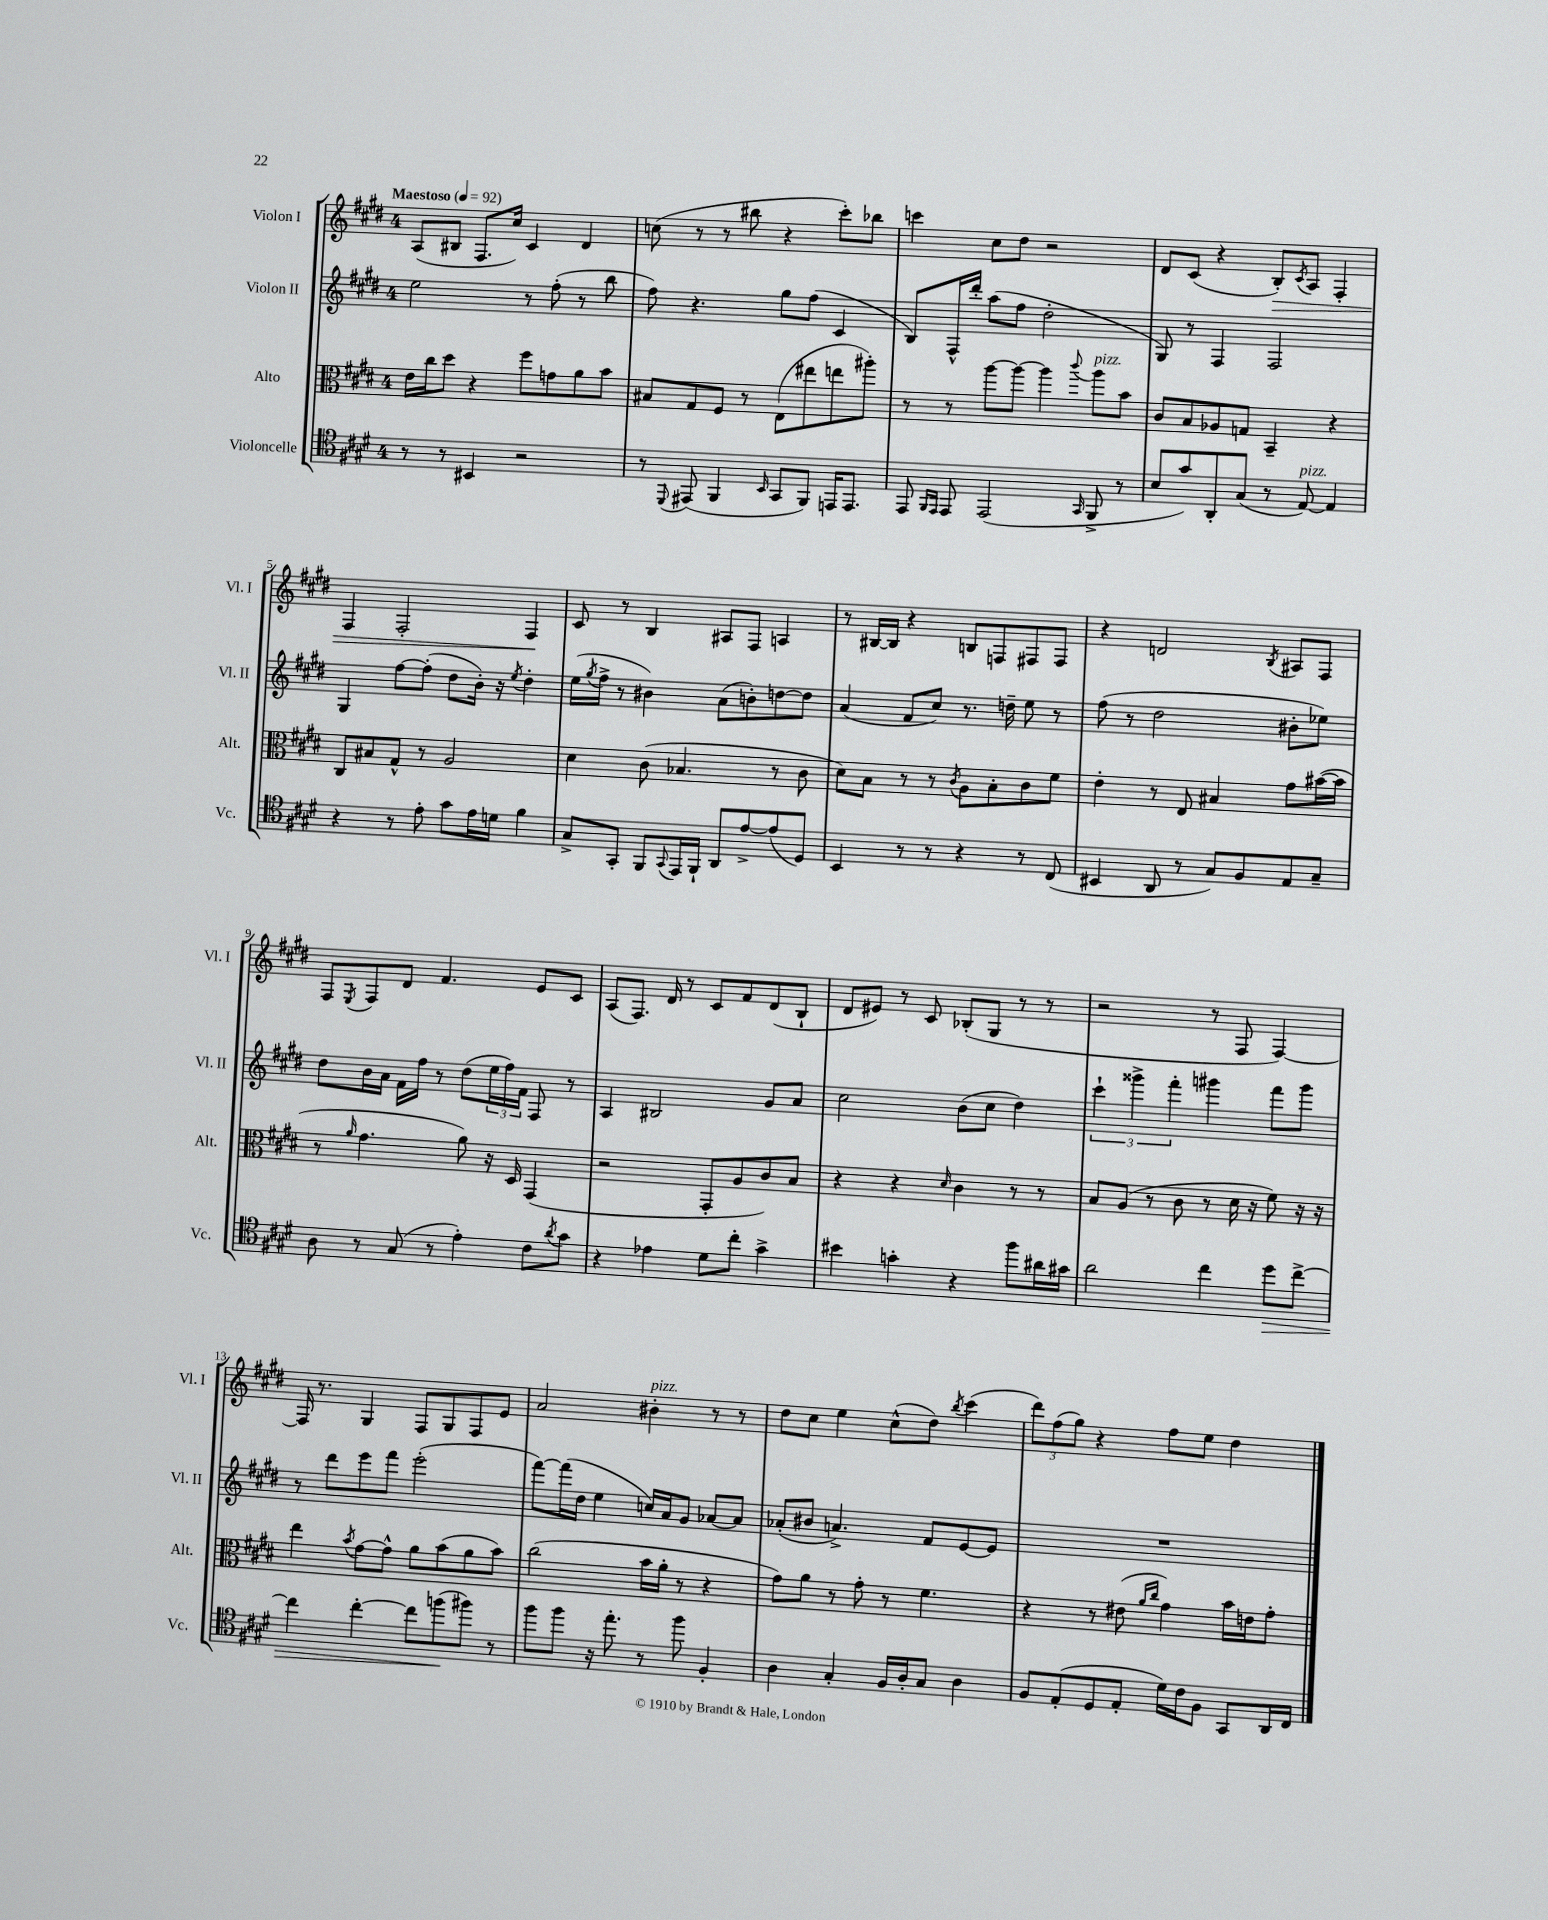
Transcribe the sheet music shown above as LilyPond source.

<<
\new StaffGroup <<
\new Staff = "s0" \with { instrumentName = "Violon I" shortInstrumentName = "Vl. I" } {
    \clef treble \key e \major \once \override Staff.TimeSignature.style = #'single-digit \time 4/4 \tempo "Maestoso" 4 = 92
    a8( bis8 fis8. cis''16) cis'4 dis'4 |
    c''8( r8 r8 bis''8 r4 cis'''8-.) bes''8 |
    c'''4 cis''8 dis''8 r2 |
    dis'8 cis'8( r4 b8-.\>) \acciaccatura { cis'8 } a8 fis4-. |
    fis4 fis2-. fis4\! |
    cis'8 r8 b4 ais8 fis8 a4 |
    r8 bis16~ bis16 r4 b8 f8 fis8 fis8 |
    r4 d'2 \acciaccatura { b8 } ais8 fis8 |
    fis8 \acciaccatura { e8 } fis8 dis'8 fis'4. e'8 cis'8 |
    a8( fis8.) dis'16 r8 cis'8 fis'8 dis'8( b8-! |
    dis'8 eis'8) r8 cis'8 bes8-.( gis8 r8 r8 |
    r2 r8 fis8 fis4~) |
    fis16 r8. gis4 fis8 gis8 fis8 e'8 |
    a'2 bis'4-.^\markup { \italic "pizz." } r8 r8 |
    dis''8 cis''8 e''4 cis''8-^( dis''8) \acciaccatura { b''8 } cis'''4( |
    \tuplet 3/2 { dis'''8) fis''8( gis''8) } r4 fis''8 e''8 dis''4 \bar "|." |
}
\new Staff = "s1" \with { instrumentName = "Violon II" shortInstrumentName = "Vl. II" } {
    \clef treble \key e \major \once \override Staff.TimeSignature.style = #'single-digit \time 4/4
    e''2 r8 fis''8-.( r8 b''8 |
    fis''8) r4. gis''8 fis''8( cis'4 |
    b8) fis16-^ dis'''16-. a''8( fis''8 dis''2-. |
    gis8) r8 fis4 fis2 |
    gis4 fis''8~ fis''8-.( dis''8 b'16-.) r16 \acciaccatura { e''8 } dis''4-. |
    e''16( \acciaccatura { gis''8 } fis''16-> r8 bis'4) a'8( b'8-.) d''8~ d''8 |
    a'4( fis'8 cis''8) r8. d''16-- e''8 r8 |
    fis''8( r8 dis''2 bis'8-. ees''8) |
    dis''8 b'16 a'16 fis'16 fis''16 r8 dis''8( \tuplet 3/2 { e''16 fis''16) fis'16 } fis8 r8 |
    a4 bis2 gis'8 a'8 |
    cis''2 b'8( cis''8 dis''4) |
    \tuplet 3/2 { cis'''4-! gisis'''4-> fis'''4-. } gis'''4 fis'''8 gis'''8 |
    r8 dis'''8 e'''8 fis'''8 e'''2-.( |
    fis'''8~) fis'''16( dis''16 e''4 c''16) a'16 gis'8 aes'8~ aes'8 |
    aes'8-.( bis'8 a'4.->) fis'8 e'8~ e'8 |
    R1 \bar "|." |
}
\new Staff = "s2" \with { instrumentName = "Alto" shortInstrumentName = "Alt." } {
    \clef alto \key e \major \once \override Staff.TimeSignature.style = #'single-digit \time 4/4
    e'16 cis''16 dis''8 r4 fis''8 g'8 a'8 b'8 |
    bis8 gis8 fis8 r8 e8( eis''8 e''8 ais''8-.) |
    r8 r8 a''8~ a''8~ a''4 \appoggiatura { cis'''8 } a''8^\markup { \italic "pizz." } b'8 |
    cis'8 b8 aes8 g8 b,4-- r4 |
    cis8 bis8 gis8-^ r8 a2 |
    dis'4 cis'8( bes4. r8 cis'8 |
    dis'8) b8 r8 r8 \acciaccatura { cis'8 } a8 b8-. cis'8 fis'8 |
    e'4-. r8 e8 bis4 gis'8 bis'16~( bis'16 |
    r8 \grace { a'16 } gis'4. a'8) r16 dis16 gis,4( |
    r2 gis,8-. a8 cis'8) b8 |
    r4 r4 \grace { dis'16 } cis'4 r8 r8 |
    b8 a8( r8 cis'8 r8 dis'16 r16 fis'8) r16 r16 |
    e''4 \acciaccatura { b'8 } gis'8~ gis'8-^ a'8 b'8( a'8 b'8) |
    cis''2( b'16 a'16-. r8 r4 |
    gis'8) a'8 r8 gis'8-. r8 fis'4. |
    r4 r8 eis'8( \grace { a'16 cis''16 } gis'4) b'16 e'16 gis'8-. \bar "|." |
}
\new Staff = "s3" \with { instrumentName = "Violoncelle" shortInstrumentName = "Vc." } {
    \clef tenor \key e \major \once \override Staff.TimeSignature.style = #'single-digit \time 4/4
    r8 r8 bis,4 r2 |
    r8 \appoggiatura { dis,8 } eis,8( fis,4 \grace { b,16 } gis,8 fis,8) e,16 e,8. |
    e,8 \grace { fis,16 e,16 } e,8 e,2( \grace { gis,16 } fis,8-> r8 |
    b8 gis'8) a,8-. gis8( r8 e8~^\markup { \italic "pizz." }) e4 |
    r4 r8 e'8-. gis'8 e'16 d'16 fis'4 |
    gis8-> gis,8-. fis,8 \appoggiatura { gis,8 } e,16 fis,16-! a,8 e'8~-> e'8( dis8) |
    b,4 r8 r8 r4 r8 cis8( |
    bis,4 a,8 r8 gis8) fis8 e8 gis8-- |
    a8 r8 gis8( r8 e'4-.) cis'8 \acciaccatura { a'8 } gis'8 |
    r4 ees'4 dis'8 cis''8-. gis'4-> |
    bis'4 g'4-. r4 fis''8 ais'16 gis'16 |
    a'2 cis''4 dis''8\> cis''8~-> |
    cis''4 cis''4~-. cis''8 f''8\!( fis''8) r8 |
    fis''8 fis''8 r16 e''8.-. r8 fis''8 fis4-. |
    a4 gis4-. fis16 a16-. gis8 a4 |
    fis8 e8-.( dis8 e8-. dis'16) cis'16 fis8 gis,8 a,16 cis16 \bar "|." |
}
>>
>>
